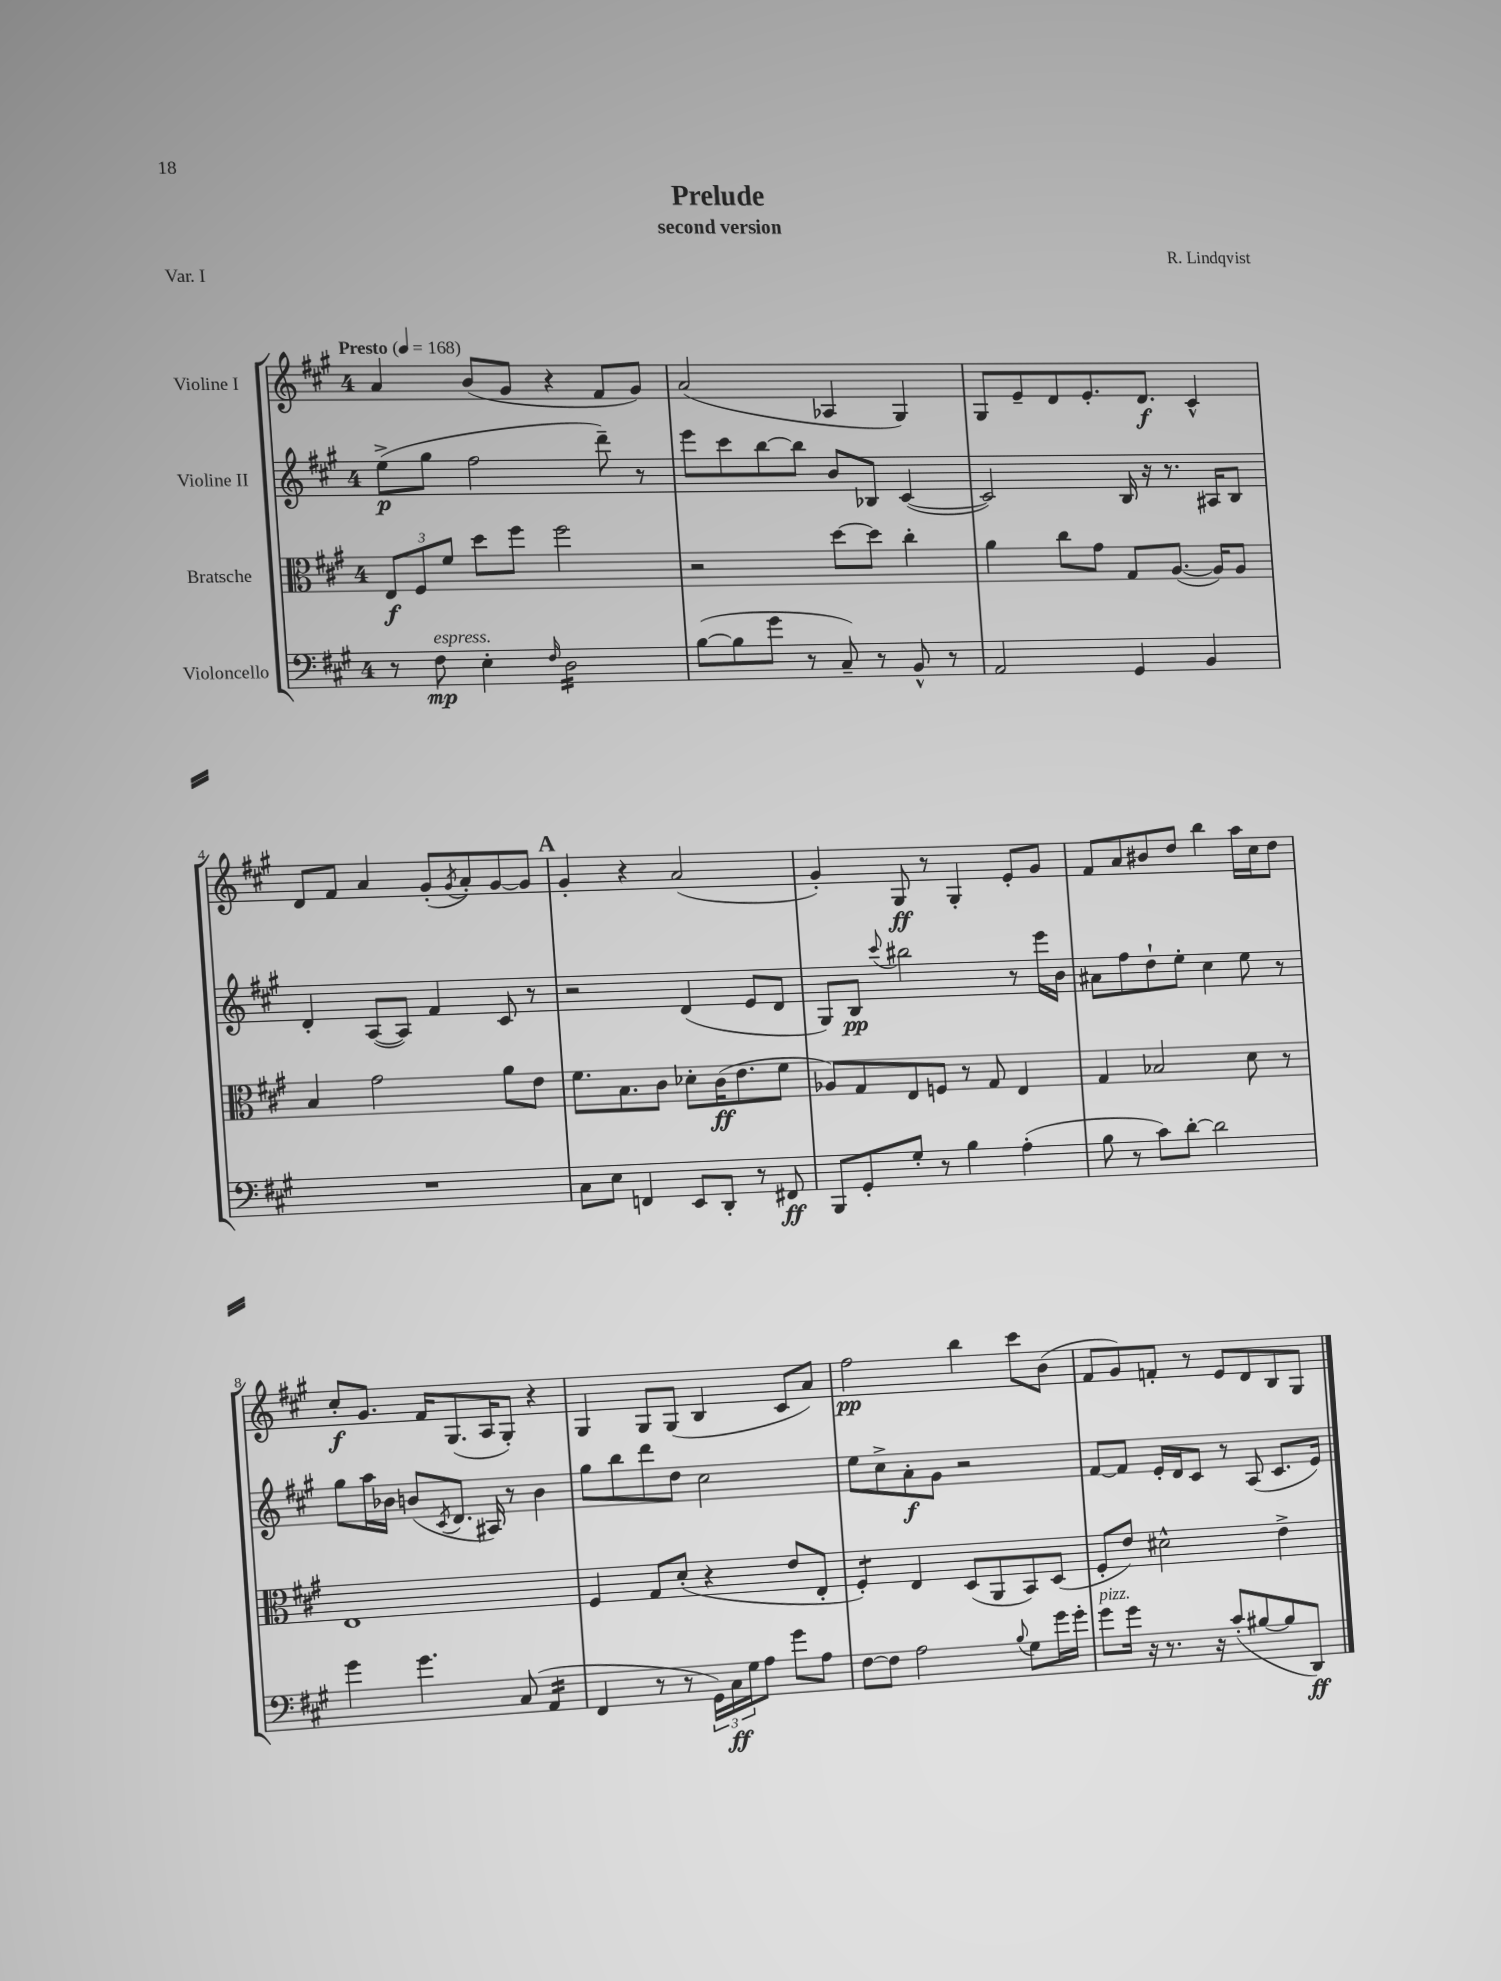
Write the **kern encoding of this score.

**kern	**kern	**kern	**kern
*staff4	*staff3	*staff2	*staff1
*clefF4	*clefC3	*clefG2	*clefG2
*k[f#c#g#]	*k[f#c#g#]	*k[f#c#g#]	*k[f#c#g#]
*M4/4	*M4/4	*M4/4	*M4/4
*MM168	*MM168	*MM168	*MM168
8r	12E/L	(8ee^\L	4a/
.	12F#/	.	.
8F#\	.	8gg#\J	.
.	12f#/J	.	.
4E'\	8dd\L	2ff#\	(8b/L
.	8ff#\J	.	8g#/J
16qqF#/	.	.	.
2D\	2ff#\	.	4r
.	.	8ddd~\)	8f#/L
.	.	8r	8g#/J)
=	=	=	=
([8B\L	2r	8eee\L	(2a/
8B\]	.	8ccc#\	.
8g#\J	.	[8bb\	.
8r	.	8bb\]J	.
8C#~/)	[8dd\L	8b/L	4A-/
8r	8dd\]J	8B-/J	.
8BB^^/	4cc#'\	([4c#/	4G#/)
8r	.	.	.
=	=	=	=
2AA/	4a\	2c#/])	8G#/L
.	.	.	8e~/
.	8cc#\L	.	8d/
.	8g#\J	.	8.e'/
4GG#/	8G#/L	16B/	.
.	.	16r	8.d/J
.	([8.A/J	8.r	.
4BB/	.	.	4c#^^/
.	16A/]LK)	16A#/LK	.
.	8A/J	8B/J	.
=	=	=	=
1r	4B/	4d'/	8d/L
.	.	.	8f#/J
.	2g#\	([8A/L	4a/
.	.	8A/]J)	.
.	.	4f#/	(8g#'/L
.	.	.	8qg#/
.	.	.	8a'/)
.	8a\L	8c#/	[8g#/
.	8e\J	8r	8g#/]J
=	=	=	=
8C#\L	8.f#\L	2r	4g#'/
8E\J	.	.	.
.	8.B\	.	.
4FF/	.	.	4r
.	8c#\J	.	.
8EE/L	8d-'\L	(4d/	(2a/
8DD'/J	(16c#\K	.	.
.	8.e\	.	.
8r	.	8e/L	.
8FF#/	8f#\J	8d/J	.
=	=	=	=
8BBB/L	8A-/L)	8G#/L)	4g#'/)
8GG#'/	8G#/	8B/J	.
.	.	8qqccc#/	.
8G#'/J	8E/	2bb#\	8G#/
8r	8F/J	.	8r
4B\	8r	.	4G#'/
.	8G#/	.	.
(4A'\	4E/	8r	8e'/L
.	.	16eee\LL	8g#/J
.	.	16b\JJ	.
=	=	=	=
8B\	4G#/	8a#\L	8f#/L
8r	.	8ff#\	8a/
8c#\L)	2B-/	8dd`\	8b#/
[8d'\J	.	8ee'\J	8dd/J
2d\]	.	4cc#\	4bb\
.	8d\	8ee\	16aa\LL
.	.	.	16cc#\J
.	8r	8r	8dd\J
=	=	=	=
4g#\	1E	8gg#\L	8cc#'/L
.	.	16aa\L	8.g#/J
.	.	16b-\JJ	.
4.g#\	.	(8b/L	.
.	.	.	16f#/LK
.	.	8qc#/	.
.	.	8.d/J	(8.G#/
.	.	16A#/)	16A/K
(8C#/	.	8r	8G#'/J)
4AA/	.	4b\	4r
=	=	=	=
4FF#/	4F#/	8gg#\L	4G#/
.	.	8bb\	.
8r	8G#/L	8ddd\	8G#/L
8r	(8d'/J	8dd\J	(8G#/J
24GG#\LL)	4r	2cc#\	4B/
24C#\	.	.	.
24G#\J	.	.	.
8A\J	.	.	.
8g#\L	8e/L	.	8c#/L
8A\J	8E'/J	.	8a/J)
=	=	=	=
[8F#\L	4F#'/)	8ee\L	2ff#\
8F#\]J	.	8cc#^\	.
2A\	4E/	8a'\	.
.	.	8g#\J	.
.	(8D/L	2r	4bb\
.	8AA/	.	.
8qqB/	.	.	.
8G#\L	8BB/)	.	8ccc#\L
16g#\L	(8D/J	.	(8b\J
16g#'\JJ	.	.	.
=	=	=	=
8g#\L	8F#'/L	[8f#/L	8f#/L
16g#\Jk	8e/J)	8f#/]J	8g#/)
16r	.	.	.
8.r	2d#^^\	16e'/LL	8f'/J
.	.	16d/J	.
.	.	8c#/J	8r
16r	.	.	.
(8c#'/L	.	8r	8e/L
[8B#/	.	(8A/	8d/
8B#/]	4e^\	8.c#/L	8B/
8DD/J)	.	.	8G#/J
.	.	16e/Jk)	.
==	==	==	==
*-	*-	*-	*-
